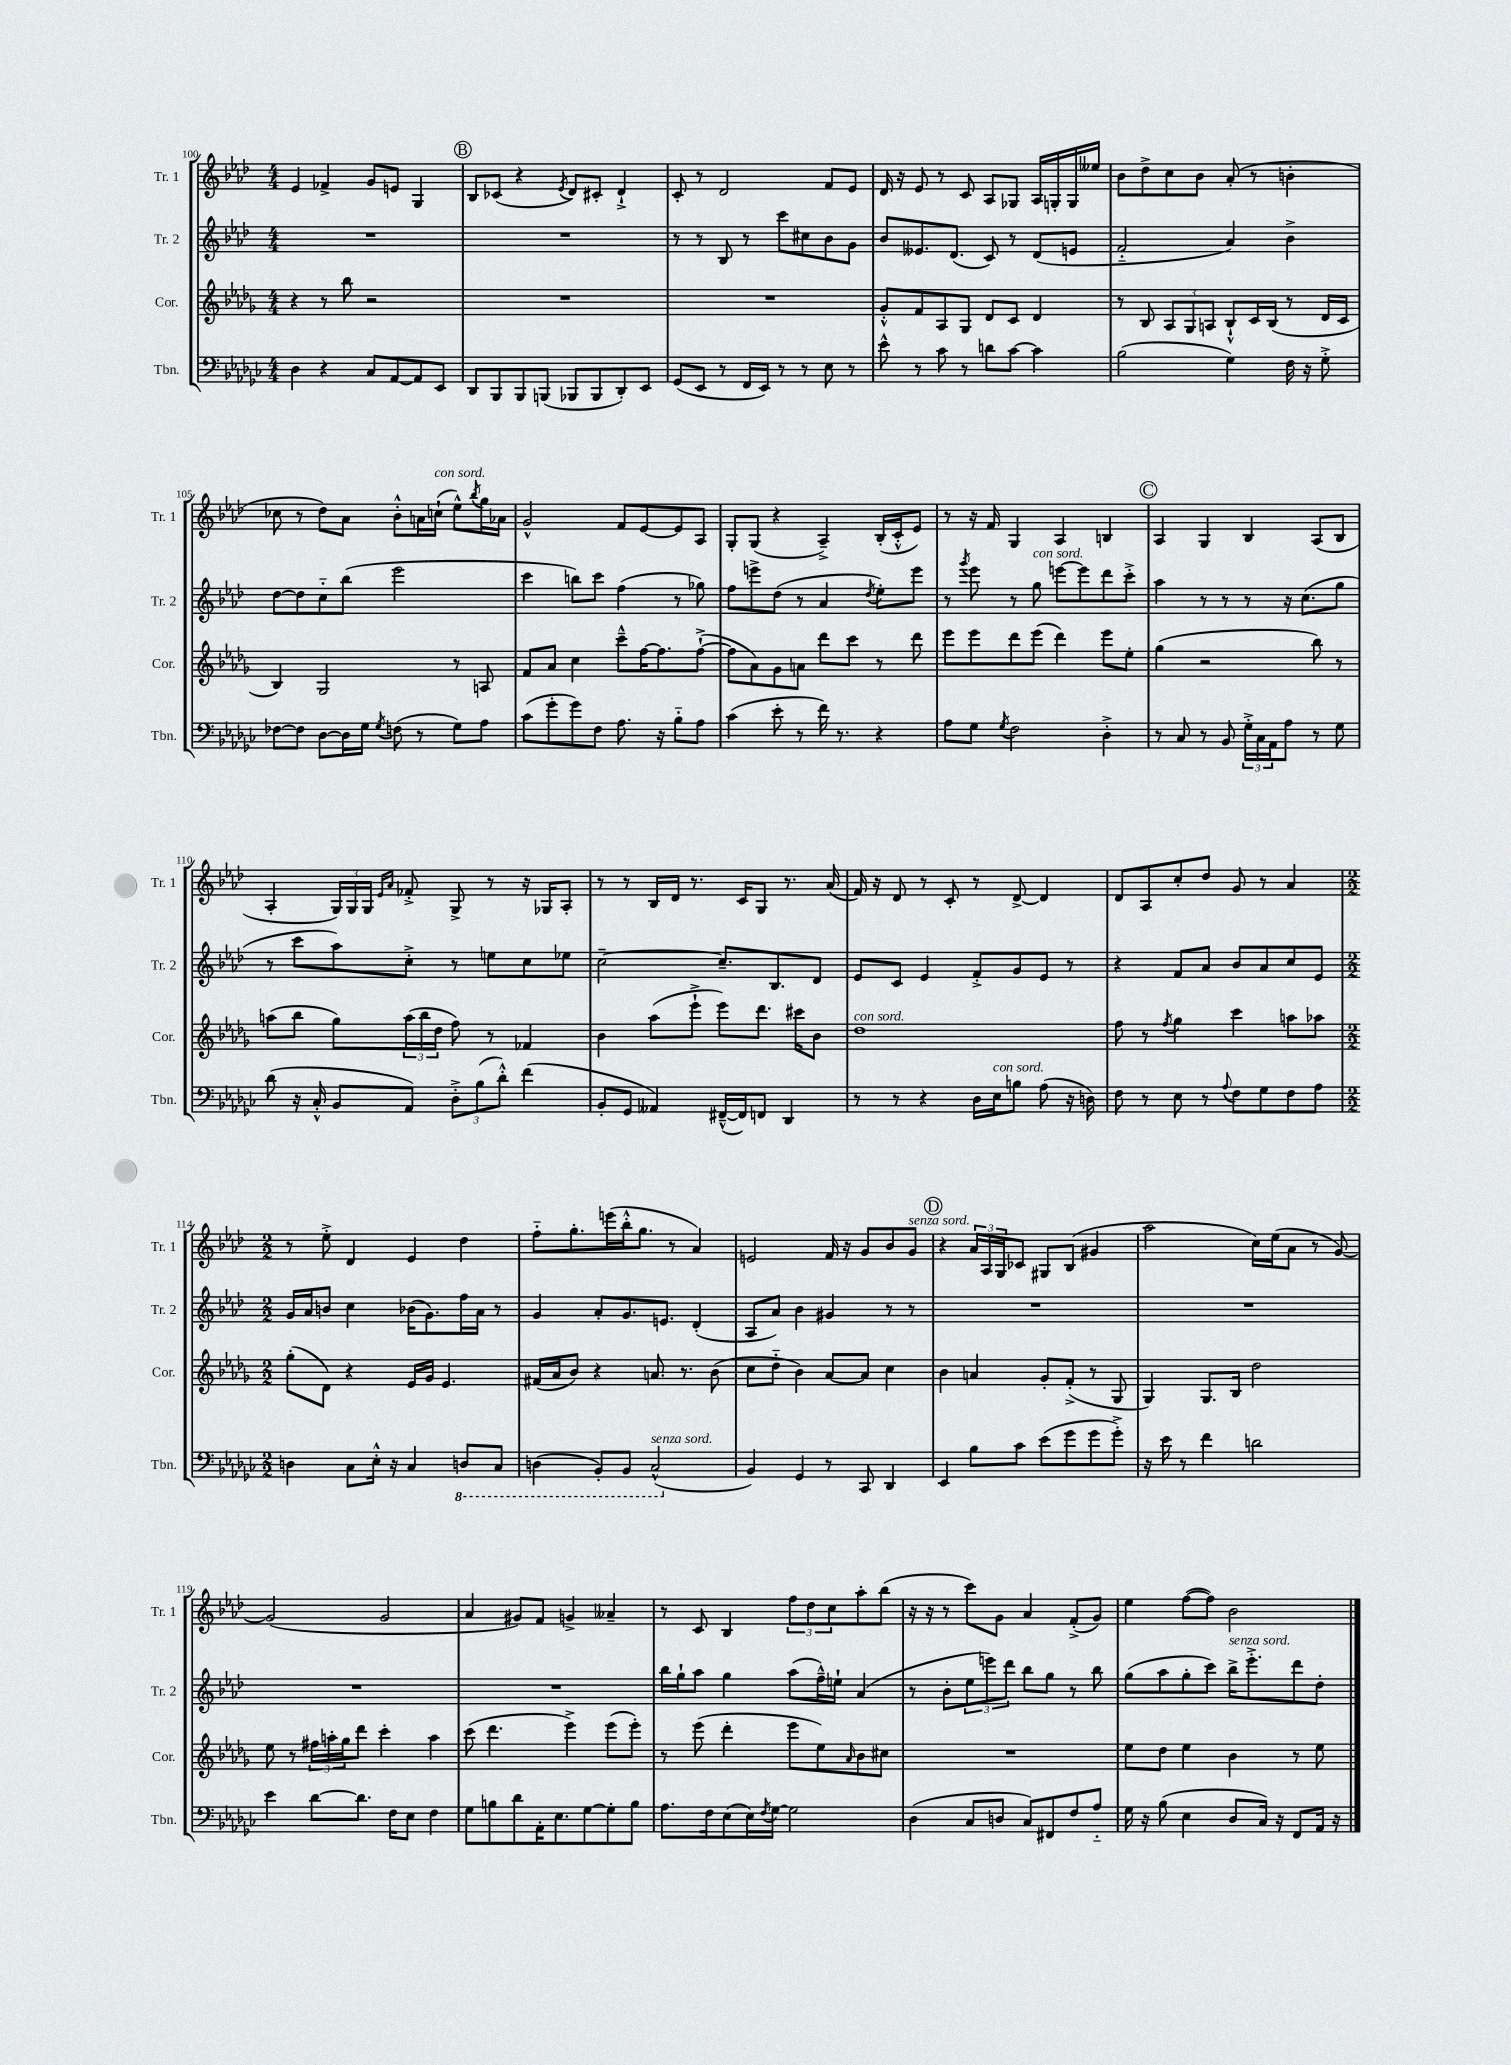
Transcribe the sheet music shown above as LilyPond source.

<<
\new StaffGroup <<
\new Staff = "s0" \with { instrumentName = "Tr. 1" shortInstrumentName = "Tr. 1" } {
    \clef treble \key aes \major \numericTimeSignature \time 4/4
    ees'4 fes'4-> g'8 e'8 g4 |
    \mark \markup { \circle "B" } bes8 ces'8( r4 \acciaccatura { ees'8 } des'8) cis'8-. des'4-!-> |
    c'8-. r8 des'2 f'8 ees'8 |
    des'16 r16 ees'8 r8 c'8 aes8 ges8 aes16 g16-. g16 eeses''16 |
    bes'8 des''8-> c''8 bes'8 aes'8-.( r8 b'4-. |
    ces''8 r8 des''8) aes'8 bes'8-.-^ a'16 c''16-!^\markup { \italic "con sord." }( ees''8-^) \acciaccatura { bes''8 } g''16 aes'16 |
    g'2-^ f'8 ees'8~ ees'8 aes8 |
    g8-. g8( r4 aes4--->) bes16-.( c'16-.-^ ees'8) |
    r8 r16 f'16 g4 aes4 b4 |
    \mark \markup { \circle "C" } aes4 g4 bes4 aes8( bes8 |
    aes4-. \tuplet 3/2 { g16) g16 g16 } \grace { ees'16 aes'16 } fes'8-.-> g8-> r8 r16 ges16 aes8-. |
    r8 r8 bes16 des'16 r8. c'16 g8 r8. aes'16( |
    f'16) r16 des'8 r8 c'8-. r8 des'8~-> des'4 |
    des'8 aes8 c''8-. des''8 g'8 r8 aes'4 |
    \numericTimeSignature \time 2/2 r8 ees''8-.-> des'4 ees'4 des''4 |
    f''8-_ g''8.-. e'''16( bes''16-.-^ g''8. r8 aes'4) |
    e'2 f'16 r16 g'8 bes'8 g'8^\markup { \italic "senza sord." } |
    \mark \markup { \circle "D" } r4 \tuplet 3/2 { aes'16 aes16 g16 } ces'8 gis8 bes8( gis'4 |
    aes''2 c''16) ees''16( aes'8 r8 g'8~) |
    g'2( g'2 |
    aes'4 gis'8) f'8 g'4-> aeses'4-- |
    r8 c'8 bes4 \tuplet 3/2 { f''8 des''8 c''8 } aes''8-. bes''8( |
    r16 r16 r8 c'''8) g'8 aes'4 f'8-.->( g'8) |
    ees''4 f''8~( f''8) bes'2 \bar "|." |
}
\new Staff = "s1" \with { instrumentName = "Tr. 2" shortInstrumentName = "Tr. 2" } {
    \clef treble \key aes \major \numericTimeSignature \time 4/4
    R1 |
    \mark \markup { \circle "B" } R1 |
    r8 r8 bes8 r8 c'''8 cis''8 bes'8 g'8 |
    bes'8 eeses'8. des'8.( c'8) r8 des'8( e'8 |
    f'2-_ aes'4) bes'4-> |
    des''8~ des''8 c''8-_ bes''8( ees'''2 |
    c'''4 b''8) c'''8 f''4( r8 ges''8) |
    f''8 e'''8-> des''8( r8 aes'4 \acciaccatura { des''8 } ees''8-.) e'''8 |
    r8 \acciaccatura { g'''8 } ees'''8 r8 g''8^\markup { \italic "con sord." } e'''8~ e'''8 des'''8 c'''8-.-> |
    \mark \markup { \circle "C" } aes''4 r8 r8 r8 r16 c''8.( g''8 |
    r8 c'''8 aes''8) c''8-.-> r8 e''8 c''8 ees''8 |
    c''2~-- c''8.-- bes8. des'8 |
    ees'8 c'8 ees'4 f'8-.-> g'8 ees'8 r8 |
    r4 f'8 aes'8 bes'8 aes'8 c''8 ees'8 |
    \numericTimeSignature \time 2/2 g'16 aes'16 b'8 c''4 bes'16( g'8.) f''16 aes'16 r8 |
    g'4 aes'8-. g'8. e'8. des'4-.( |
    aes8 aes'8) bes'4 gis'4 r8 r8 |
    \mark \markup { \circle "D" } R1 |
    R1 |
    R1 |
    R1 |
    bes''16 g''16-! aes''8 g''4 aes''8( f''16---^) e''16-! aes'4( |
    r8 bes'8-. \tuplet 3/2 { ees''8 e'''8) des'''8 } bes''8 g''8 r8 bes''8 |
    g''8( aes''8 g''8-. c'''8) bes''16->^\markup { \italic "senza sord." } ees'''8.-.-> des'''8 des''8-. \bar "|." |
}
\new Staff = "s2" \with { instrumentName = "Cor." shortInstrumentName = "Cor." } {
    \clef treble \key des \major \numericTimeSignature \time 4/4
    r4 r8 bes''8 r2 |
    \mark \markup { \circle "B" } R1 |
    R1 |
    ges'8-.-^ f'8 aes8 ges8 des'8 c'8 des'4 |
    r8 bes8 \tuplet 3/2 { aes8 ges8 a8 } bes8-!-^ c'16 bes16( r8 des'16 c'16 |
    bes4) ges2 r8 a8 |
    f'8 aes'8 c''4 c'''8---^ f''16~ f''8. f''8~-!->( |
    f''8 aes'8) ges'8 a'8 des'''8 c'''8 r8 des'''8 |
    ees'''8 ees'''8 des'''8 ees'''8( des'''4) ees'''8 ees''8-. |
    \mark \markup { \circle "C" } ges''4( r2 bes''8) r8 |
    a''8( bes''8 ges''8) \tuplet 3/2 { a''16( bes''16 des''16 } f''8) r8 fes'4 |
    bes'4 aes''8( ees'''8-!-> ees'''8) des'''8. cis'''16 bes'8 |
    des''1^\markup { \italic "con sord." } |
    f''8 r8 \acciaccatura { f''8 } ges''4 c'''4 a''8 aes''8 |
    \numericTimeSignature \time 2/2 ges''8-.( des'8) r4 ees'16 ges'16 ees'4. |
    fis'16( aes'16 bes'8) r4 a'8. r8. bes'8( |
    c''8 des''8-_ bes'4) aes'8~ aes'8 c''4 |
    \mark \markup { \circle "D" } bes'4 a'4 ges'8-. f'8-.->( r8 ges8 |
    ges4) ges8. bes16 des''2 |
    ees''8 r8 \tuplet 3/2 { fis''16 a''16-. ges''16 } des'''8 c'''4-. a''4 |
    c'''8( des'''4. ees'''4->) ees'''8( ees'''8-.) |
    r8 ees'''8( des'''4-. ees'''8 ees''8) \grace { aes'16 } bes'8 cis''8 |
    R1 |
    ees''8 des''8 ees''4 bes'4 r8 ees''8 \bar "|." |
}
\new Staff = "s3" \with { instrumentName = "Tbn." shortInstrumentName = "Tbn." } {
    \clef bass \key ges \major \numericTimeSignature \time 4/4
    des4 r4 ces8 aes,8~ aes,8 ees,8 |
    \mark \markup { \circle "B" } des,8 bes,,8 bes,,8 b,,8( bes,,8 bes,,8 des,8-.) ees,8 |
    ges,8( ees,8 r8 f,16 ees,16) r8 r8 ees8 r8 |
    ees'8-^ r8 ces'8 r8 d'8 ces'8~ ces'4 |
    bes2( ges4) f16 r16 ges8-.-> |
    fes8~ fes8 des8~ des16 ges16 \acciaccatura { ges8 } f8( r8 ges8) aes8 |
    ces'8( ges'8-. ges'8) f8 aes8. r16 bes8-_ aes8 |
    ces'4( ees'8-. r8 f'16) r8. r4 |
    aes8 ges8 \acciaccatura { ges8 } f2 des4-.-> |
    \mark \markup { \circle "C" } r8 ces8 r8 bes,8 \tuplet 3/2 { ges16-.-> ces16 aes,16 } aes8 r8 ges8 |
    des'8( r16 ces16-.-^ bes,8 aes,8) \tuplet 3/2 { des8-.-> bes8( des'8-.-^) } f'4( |
    bes,8-. ges,8 aeses,4) fis,16~---^( fis,16) f,8 des,4 |
    r8 r8 r4 des16 ees16^\markup { \italic "con sord." } b8 aes8( r16 d16) |
    f8 r8 ees8 r8 \appoggiatura { aes8 } f8 ges8 f8 aes8 |
    \numericTimeSignature \time 2/2 d4 ces8 ees16-.-^ r16 ces4 \ottava #-1 d,8 ces,8 |
    d,4( bes,,8-.) bes,,8 ces,2-^^\markup { \italic "senza sord." }( \ottava #0 |
    bes,4) ges,4 r8 ces,8 des,4 |
    \mark \markup { \circle "D" } ees,4 bes8 ces'8 ees'8( ges'8 ges'8 ges'8-.->) |
    r16 ees'16 r8 f'4 d'2 |
    ees'4 des'8~ des'8. f16 ees8 f4 |
    ges8 b8 des'8 aes,16-. ees8. ges8~ ges8-. b8 |
    aes8. f16 ees8( ees16) \acciaccatura { f8 } ges16~ ges2 |
    des4( ces8 d8 ces8) fis,8 f8 aes8-_ |
    ges16 r16 bes8( ees4 des8 ces16) r16 f,8 aes,16 r16 \bar "|." |
}
>>
>>
\layout { \context { \Score currentBarNumber = #100 } }
